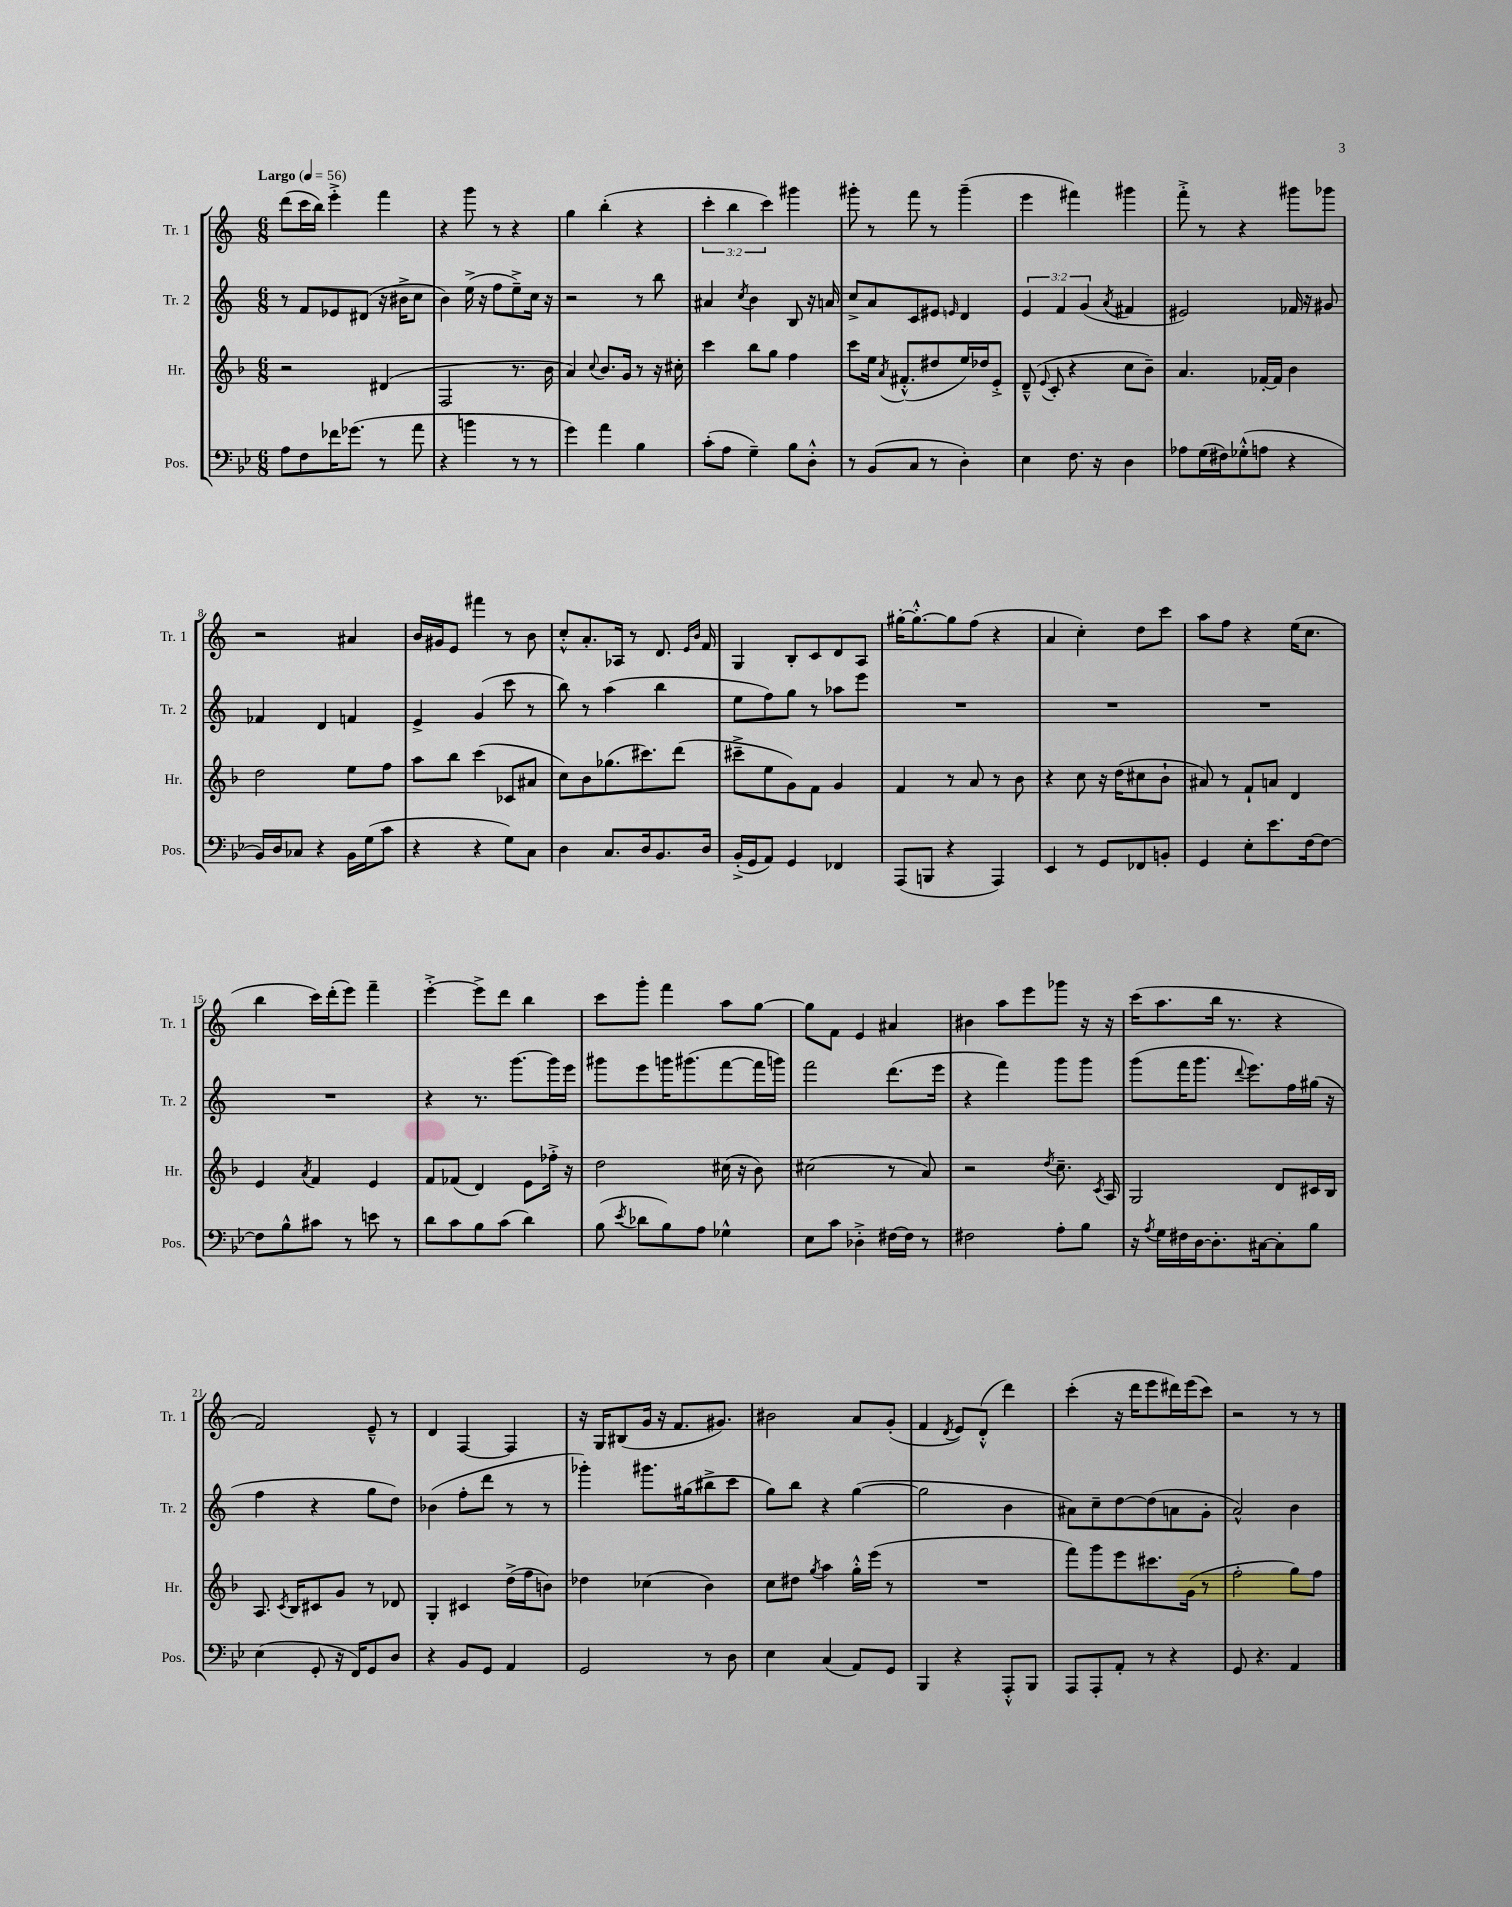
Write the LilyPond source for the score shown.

<<
\new StaffGroup <<
\new Staff = "s0" \with { instrumentName = "Tr. 1" shortInstrumentName = "Tr. 1" } {
    \clef treble \key c \major \numericTimeSignature \time 6/8 \override Staff.TupletNumber.text = #tuplet-number::calc-fraction-text \tempo "Largo" 4 = 56
    \autoBeamOff d'''8[( c'''16 b''16]) e'''4-.-> f'''4 |
    r4 g'''8 r8 r4 |
    g''4 b''4-.( r4 |
    \tuplet 3/2 { c'''4-. b''4 c'''4) } gis'''4 |
    gis'''8-. r8 f'''8 r8 gis'''4--( |
    e'''4 fis'''4) gis'''4 |
    f'''8-.-> r8 r4 gis'''8[ ges'''8] |
    r2 ais'4 |
    b'16[ gis'16 e'8] fis'''4 r8 b'8 |
    c''8[-.-^ a'8.-. aes16] r8 d'8. \grace { e'16[ b'16] } f'16 |
    g4 b8[-. c'8 d'8 a8] |
    gis''16[~-. gis''8.~-.-^ gis''8 f''8]( r4 |
    a'4 c''4-.) d''8[ c'''8] |
    a''8[ f''8] r4 e''16[( c''8.] |
    b''4 c'''16[) d'''16-.( e'''8]) f'''4-- |
    e'''4~-.-> e'''8[-> d'''8] b''4 |
    c'''8[ g'''8]-. f'''4 a''8[ g''8]~ |
    g''8[ f'8] e'4 ais'4 |
    bis'4 a''8[ e'''8 ges'''8] r16 r16 |
    c'''16[( a''8. b''16] r8. r4 |
    f'2) e'8---^ r8 |
    d'4 f4~ f4 |
    r16 g16[ bis8( g'16] r16 f'8.[ gis'8.]) |
    bis'2 a'8[ g'8]-.( |
    f'4 \acciaccatura { d'8 } e'8[) d'8]-.-^( d'''4) |
    c'''4-.( r16 d'''16[ e'''8 dis'''16) e'''16( c'''8]) |
    r2 r8 r8 \bar "|." |
}
\new Staff = "s1" \with { instrumentName = "Tr. 2" shortInstrumentName = "Tr. 2" } {
    \clef treble \key c \major \numericTimeSignature \time 6/8 \override Staff.TupletNumber.text = #tuplet-number::calc-fraction-text
    \autoBeamOff r8 f'8[ ees'8 dis'8]( r16 bis'16[-> c''8] |
    b'4) e''16->( r16 f''8[ e''8--->) c''16] r16 |
    r2 r8 b''8 |
    ais'4 \acciaccatura { c''8 } b'4 b8 r16 a'16 |
    c''8[-> a'8 c'8 eis'8] \grace { e'16 } d'4 |
    \tuplet 3/2 { e'4 f'4 g'4( } \acciaccatura { a'8 } fis'4 |
    eis'2) fes'16 r16 gis'8 |
    fes'4 d'4 f'4 |
    e'4-> g'4( c'''8 r8 |
    b''8) r8 a''4( b''4 |
    e''8[ f''8) g''8] r8 aes''8[ e'''8] |
    R2. |
    R2. |
    R2. |
    R2. |
    r4 r8. g'''8.[~ g'''16 e'''16] |
    gis'''8[ e'''8 g'''16 gis'''8.( f'''8~ f'''16 g'''16]) |
    f'''2 d'''8.[( e'''16] |
    r4 f'''4) g'''8[ g'''8] |
    g'''8[( f'''16 g'''8.] \appoggiatura { d'''8 } e'''8.[) f''16 gis''16]( r16 |
    f''4 r4 g''8[ d''8]) |
    bes'4( f''8[-. d'''8] r8 r8 |
    ges'''4-.) gis'''8.[ gis''16( bis''8-> c'''8] |
    g''8[) b''8] r4 g''4~( |
    g''2 b'4 |
    ais'8[) c''8-- d''8~ d''8( a'8 g'8]-. |
    a'2-^) b'4 \bar "|." |
}
\new Staff = "s2" \with { instrumentName = "Hr." shortInstrumentName = "Hr." } {
    \clef treble \key f \major \numericTimeSignature \time 6/8
    \autoBeamOff r2 dis'4( |
    f2 r8. bes'16 |
    a'4) \appoggiatura { c''8 } bes'8.[ g'16] r8 r16 cis''16-. |
    c'''4 bes''8[ g''8] f''4 |
    c'''8[ e''16] \acciaccatura { a'8 } fis'8.[-.-^( dis''8 e''16) des''16 e'8]-.-> |
    d'8---^( \appoggiatura { e'8 } c'8-. r4 c''8[ bes'8]--) |
    a'4. fes'16[~-. fes'16] bes'4 |
    d''2 e''8[ f''8] |
    a''8[ bes''8] c'''4( ces'8[ ais'8] |
    c''8[) bes'8 ges''8.( cis'''8.) d'''8]( |
    cis'''8[---> e''8 g'8) f'8] g'4 |
    f'4 r8 a'8 r8 bes'8 |
    r4 c''8 r16 d''16[( cis''8 bes'8]-! |
    ais'8) r8 f'8[-! a'8] d'4 |
    e'4 \acciaccatura { a'8 } f'4 e'4 |
    f'8[ fes'8]( d'4) e'8[ fes''16]-.-> r16 |
    d''2 cis''16( r16 bes'8) |
    cis''2( r8 a'8) |
    r2 \acciaccatura { d''8 } c''8.-- \acciaccatura { c'8 } a16 |
    g2 d'8[ cis'16 bes16] |
    a8. \acciaccatura { c'8 } bes16[ cis'8 g'8] r8 des'8 |
    g4-. cis'4 d''16[->( f''16 b'8]) |
    des''4 ces''4( bes'4) |
    c''8[ dis''8] \acciaccatura { g''8 } a''4 g''16[-.-^ e'''16]( r8 |
    R2. |
    f'''8[) g'''8 e'''8 cis'''8. g'16]( r8 |
    f''2-. g''8[) f''8] \bar "|." |
}
\new Staff = "s3" \with { instrumentName = "Pos." shortInstrumentName = "Pos." } {
    \clef bass \key bes \major \numericTimeSignature \time 6/8
    \autoBeamOff a8[ f8 fes'16 ges'8.]( r8 a'8 |
    r4 b'4 r8 r8 |
    g'4) a'4 bes4 |
    c'8[-.( a8] g4--) bes8[ d8]-.-^ |
    r8 bes,8[( c8] r8 d4-.) |
    ees4 f8. r16 d4 |
    aes8[ g16( fis16) ges8-.-^( a8] r4 |
    bes,16[) d16 ces8] r4 bes,16[ g16( c'8] |
    r4 r4 g8[) c8] |
    d4 c8.[ d16 bes,8. d16] |
    bes,16[-.->( g,16 a,8]) g,4 fes,4 |
    a,,8[( b,,8] r4 a,,4) |
    ees,4 r8 g,8[ fes,8 b,8]-. |
    g,4 ees8[-. ees'8. f16~ f8]~ |
    f8[ bes8-^ cis'8] r8 e'8 r8 |
    d'8[ c'8 bes8 c'8]( d'4) |
    bes8( \acciaccatura { ees'8 } des'8[ bes8) a8] ges4-^ |
    ees8[ c'8] des4-.-> fis16[~ fis16] r8 |
    fis2 a8[-. bes8] |
    r16 \acciaccatura { a8 } g16[ fis16 d16~ d8.-. cis16~ cis8-. bes8] |
    ees4( g,8-. r16 f,16[) g,8 d8] |
    r4 bes,8[ g,8] a,4 |
    g,2 r8 d8 |
    ees4 c4( a,8[) g,8] |
    bes,,4 r4 a,,8[-.-^ bes,,8] |
    a,,8[ a,,8-. a,8]-. r8 r4 |
    g,8 r4. a,4 \bar "|." |
}
>>
>>
